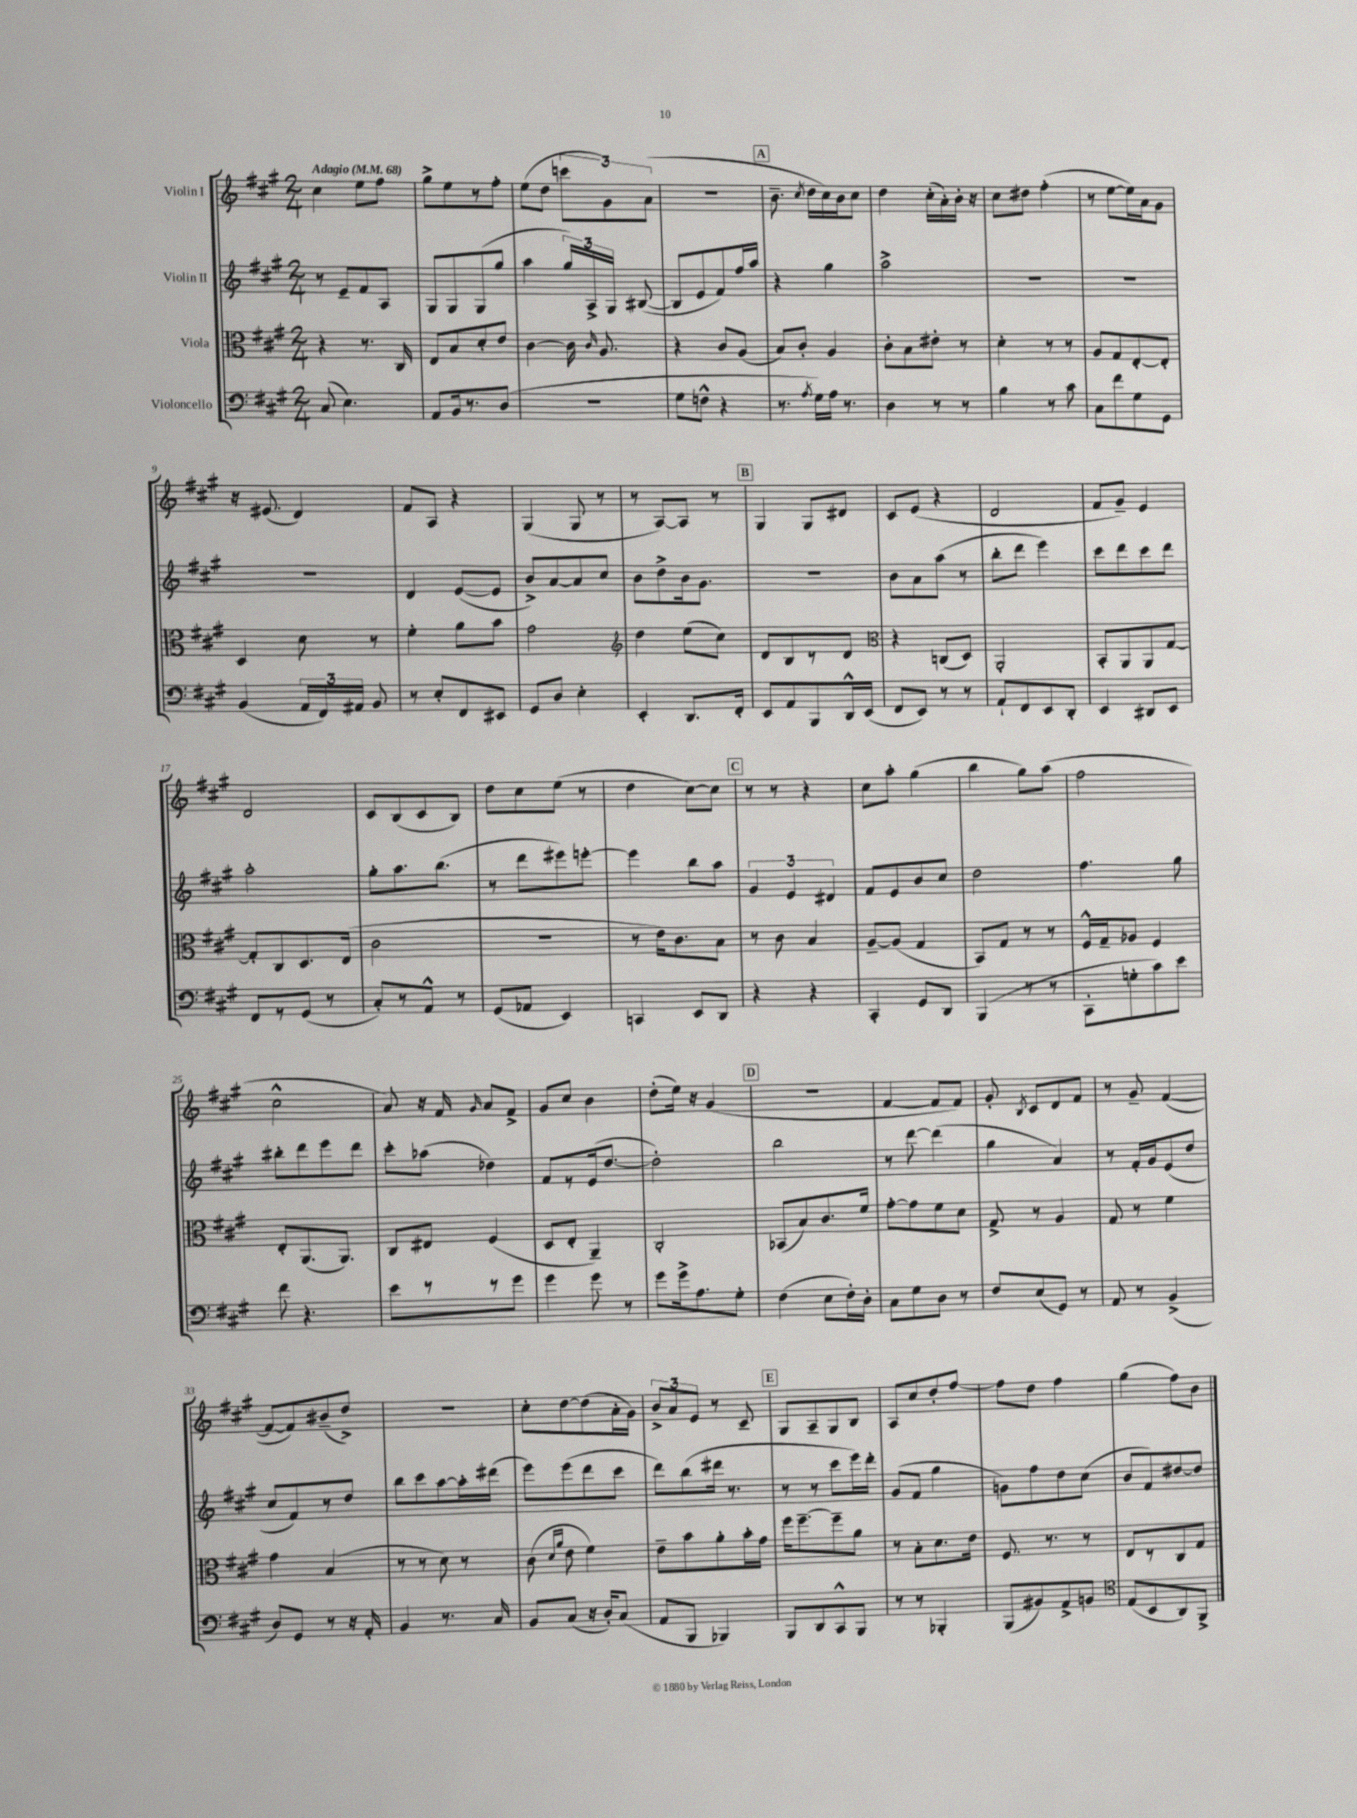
<<
\new StaffGroup <<
\new Staff = "s0" \with { instrumentName = "Violin I" } {
    \clef treble \key a \major \numericTimeSignature \time 2/4 \tempo "Adagio" 4 = 68
    \autoBeamOff cis''4 e''8[ fis''8] |
    gis''8[-> e''8 r8 fis''8]-. |
    e''8[( d''8] \tuplet 3/2 { c'''8[ gis'8) a'8]( } |
    r2 |
    \mark \markup { \box "A" } b'8.-- \acciaccatura { cis''8 } d''16[ cis''16) b'16 cis''8] |
    d''4 cis''16[-.( a'16-.) b'16]-. r16 |
    cis''8[ dis''8] fis''4-.( |
    r8 e''8[~ e''16) a'16 gis'8] |
    r16 eis'8.( d'4) |
    fis'8[ a8] r4 |
    gis4( gis8 r8 |
    r8 a8[~) a8] r8 |
    \mark \markup { \box "B" } gis4 gis8[ dis'8] |
    cis'8[ e'8]( r4 |
    d'2 |
    fis'8[ gis'8]--) e'4 |
    d'2 |
    cis'8[ b8( cis'8 b8]) |
    d''8[ cis''8 e''8]( r8 |
    d''4 cis''8[~) cis''8] |
    \mark \markup { \box "C" } r8 r8 r4 |
    cis''8[ a''8]-. gis''4( |
    b''4 gis''8[) a''8]( |
    fis''2 |
    cis''2-^ |
    a'8) r16 fis'16 \grace { gis'16 } a'8[ fis'8]-> |
    gis'8[ cis''8] b'4 |
    d''8[-.( e''16]) r16 gis'4( |
    \mark \markup { \box "D" } R2 |
    fis'4~ fis'8[ fis'8]) |
    gis'8-. \acciaccatura { b8 } cis'8[ d'8 fis'8] |
    r8 gis'8-- fis'4~( |
    fis'8[~ fis'8) bis'8--( d''8]->) |
    R2 |
    cis''8[-. d''8~ d''8( a'16-. gis'16]) |
    \tuplet 3/2 { b'8[-> a'8 e'8] } r8 cis'8-- |
    \mark \markup { \box "E" } gis8[ a8-- gis8 b8] |
    a8[ cis''8 d''8-. fis''8]~ |
    fis''8[ d''8] fis''4 |
    gis''4( fis''8[) b'8] \bar "|." |
}
\new Staff = "s1" \with { instrumentName = "Violin II" } {
    \clef treble \key a \major \numericTimeSignature \time 2/4
    \autoBeamOff r8 e'8[-- fis'8 a8] |
    gis8[ gis8 gis8( gis''8] |
    a''4 \tuplet 3/2 { gis''16[) a16-> gis16] } bis8~( |
    bis8[ e'8 fis'8) fis''16 a''16] |
    \mark \markup { \box "A" } r4 gis''4 |
    a''2-> |
    R2 |
    R2 |
    R2 |
    d'4 e'8[~( e'8] |
    b'8[->) a'8~ a'8 cis''8] |
    b'8[ d''8-> b'16 gis'8.] |
    \mark \markup { \box "B" } R2 |
    b'8[ a'8 a''8]( r8 |
    b''8[-. d'''8] e'''4) |
    cis'''8[ d'''8 cis'''8 d'''8] |
    a''2-. |
    gis''8[-. a''8. b''8.]( |
    r8 d'''8[ eis'''8) e'''8]~-. |
    e'''4 b''8[ a''8] |
    \mark \markup { \box "C" } \tuplet 3/2 { gis'4 e'4 dis'4 } |
    fis'8[ e'8 b'8 cis''8] |
    d''2 |
    fis''4. gis''8 |
    bis''8[-. d'''8 e'''8 d'''8] |
    cis'''8[-. aes''8]( des''4) |
    fis'8[ r8 e'16( d''8.]~ |
    d''2-.) |
    \mark \markup { \box "D" } b''2 |
    r8 d'''8~ d'''4( |
    gis''4 a'4) |
    r8 fis'16[-. gis'16 e'8( d''8] |
    cis''8[ fis'8) r8 d''8] |
    b''8[ cis'''8 a''8~ a''16-. dis'''16]( |
    e'''8[) e'''8( d'''8 cis'''8] |
    d'''8[) b''8( dis'''16] r8. |
    \mark \markup { \box "E" } r8 r8 cis'''8[ e'''16) d'''16]-. |
    gis'8[( fis'8] gis''4 |
    g'8[) fis''8 d''8 cis''8]( |
    b'8[ fis'8) dis''8~ dis''8] \bar "|." |
}
\new Staff = "s2" \with { instrumentName = "Viola" } {
    \clef alto \key a \major \numericTimeSignature \time 2/4
    \autoBeamOff r4 r8. cis16 |
    e8[ b8 d'8-. e'8] |
    cis'4~ cis'16 \grace { cis'16 } a8. |
    r4 cis'8[ a8]( |
    \mark \markup { \box "A" } b8[) cis'8]-. a4 |
    cis'8[-. b8 eis'8]-. r8 |
    d'4-. r8 r8 |
    a8[ gis8 e8~-. e8]-. |
    d4 d'8 r8 |
    fis'4-. a'8[ b'8] |
    gis'2 |
    \clef treble d''4 e''8[( cis''8]) |
    \mark \markup { \box "B" } d'8[ b8 r8 d'8] |
    \clef alto r4 c8[( d8]) |
    a,2-. |
    b,8[-. a,8 a,8 gis8]~ |
    gis8[-. cis8 d8. e16]( |
    cis'2 |
    r2 |
    r8 e'16[) cis'8. b8] |
    \mark \markup { \box "C" } r8 cis'8 b4 |
    a8[~-- a8]( gis4 |
    b,8[) gis8] r8 r8 |
    fis16[-^ gis16-- aes8] fis4 |
    e8[-. a,8.( a,8.]) |
    cis8[ eis8] fis4( |
    d8[ e8]-. a,4--) |
    cis2-. |
    \mark \markup { \box "D" } bes,8[( b8) cis'8. fis'16] |
    gis'8[~-. gis'8 fis'8 d'8] |
    gis8-> r8 a4 |
    gis8 r8 fis'4 |
    gis'4 b4( |
    r8 r8 d'8) r8 |
    cis'8( \grace { d'16[ a'16] } e'8 fis'4) |
    e'8[-- b'8 a'8-. b'16-. gis'16] |
    \mark \markup { \box "E" } fis''16[ fis''8.~-- fis''8-- a'8] |
    r8 b8[-. d'8. e'16] |
    fis8. r8. r8 |
    e8[ r8 cis8 gis8] \bar "|." |
}
\new Staff = "s3" \with { instrumentName = "Violoncello" } {
    \clef bass \key a \major \numericTimeSignature \time 2/4
    \autoBeamOff cis8( e4.) |
    a,8[ b,16 r8. d8]( |
    r2 |
    gis8[ f8]-^ r4 |
    \mark \markup { \box "A" } r8. \acciaccatura { a8 } gis16[) a16] r8. |
    d4 r8 r8 |
    b4 r8 cis'8 |
    cis8[ fis'8 gis8 gis,8] |
    b,4( \tuplet 3/2 { a,16[ fis,16) ais,16] } b,8 |
    r8 e8[-. fis,8 eis,8] |
    gis,8[ d8] e4-. |
    e,4-. d,8.[ fis,16]-. |
    \mark \markup { \box "B" } e,8[ a,8 b,,8 d,16-^ e,16]( |
    fis,8[ e,8]) r8 r8 |
    a,8[-! fis,8 e,8 d,8]-. |
    e,4 dis,8[ e,8] |
    fis,8[ r8 gis,8]( r8 |
    cis8[-.) r8 a,8]-^ r8 |
    gis,8[( aes,8] e,4) |
    c,4 e,8[ d,8] |
    \mark \markup { \box "C" } r4 r4 |
    cis,4-. gis,8[ d,8] |
    b,,4( r8 r8 |
    cis,8[-. g8-. cis'8) e'8] |
    fis'8 r4. |
    e'8[ r8 r8 gis'8] |
    gis'4 gis'8 r8 |
    gis'8[ gis'16-> a8. gis8]-. |
    \mark \markup { \box "D" } fis4( e8[ fis16-.) d16]-. |
    cis8[ gis8 d8] r8 |
    fis8[ e8( gis,8]) r8 |
    a,8 r8 b,4->( |
    d8[) gis,8] r8 r16 a,16-. |
    b,4 r8. cis16 |
    b,8[ cis8]( r16 d16[-.) cis8]( |
    a,8[ b,,8] bes,,4) |
    \mark \markup { \box "E" } b,,8[ d,8 cis,8-^ b,,8] |
    r8 r8 bes,,4-. |
    b,,8[( bis,8) a,8-> b,8] |
    \clef tenor e8[( b,8 a,8) fis,8]-> \bar "|." |
}
>>
>>
